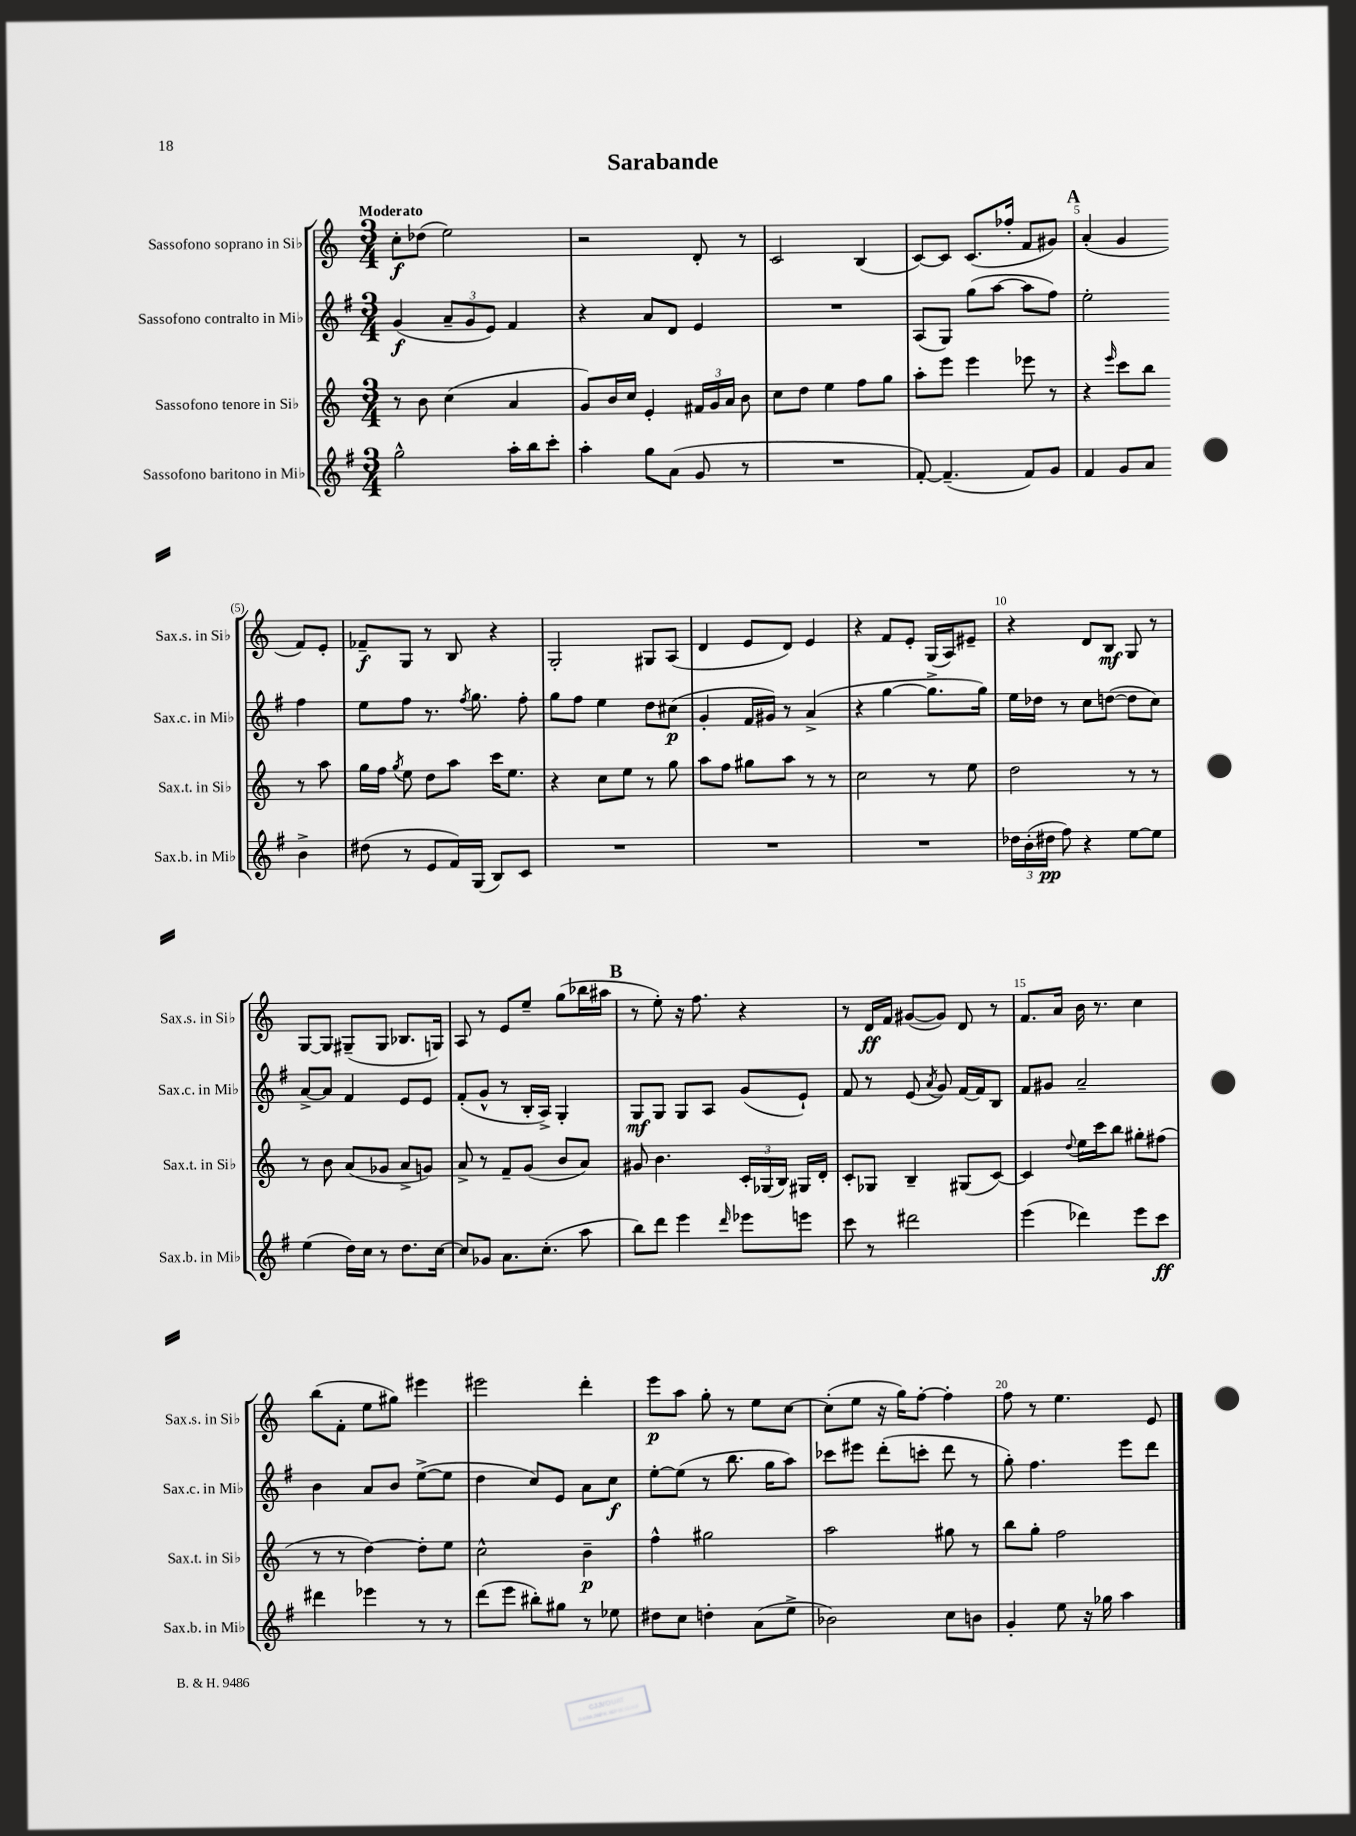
\header { title = "Sarabande" }
<<
\new StaffGroup <<
\new Staff = "s0" \with { instrumentName = "Sassofono soprano in Sib" shortInstrumentName = "Sax.s. in Sib" } {
    \clef treble \key c \major \numericTimeSignature \time 3/4 \tempo "Moderato"
    \autoBeamOff c''8[-.\f des''8]( e''2) |
    r2 d'8-. r8 |
    c'2 b4( |
    c'8[~) c'8] c'8.[( fes''16]-. f'8[ gis'8]) |
    \mark \markup { \bold "A" } a'4-.( g'4 f'8[) e'8]-. |
    fes'8[--\f g8] r8 b8 r4 |
    g2-. gis8[ a8]( |
    d'4 e'8[ d'8]) e'4 |
    r4 f'8[ e'8]-. g16[( a16) eis'8]-- |
    r4 d'8[ b8]\mf g8 r8 |
    g8[~ g8] gis8[--( gis8] bes8.[ g16]) |
    a8 r8 e'8[ e''8]-- g''8[( bes''16 ais''16] |
    \mark \markup { \bold "B" } r8 e''8-.) r16 f''8. r4 |
    r8 d'16[\ff f'16] gis'8[~( gis'8]) d'8 r8 |
    f'8.[ a'16] b'16 r8. c''4 |
    b''8[( f'8]-. e''8[ gis''8]) eis'''4 |
    eis'''2 d'''4-. |
    e'''8[\p a''8] g''8-. r8 e''8[ c''8]~ |
    c''8[-.( e''8] r16 g''16[) f''8]~-. f''4-. |
    f''8 r8 e''4. e'8 \bar "|." |
}
\new Staff = "s1" \with { instrumentName = "Sassofono contralto in Mib" shortInstrumentName = "Sax.c. in Mib" } {
    \clef treble \key g \major \numericTimeSignature \time 3/4
    \autoBeamOff g'4\f( \tuplet 3/2 { a'8[-- g'8 e'8]) } fis'4 |
    r4 a'8[ d'8] e'4 |
    R2. |
    a8[( g8]) g''8[( a''8]~ a''8[ fis''8]) |
    \mark \markup { \bold "A" } e''2-. fis''4 |
    e''8[ fis''8] r8. \acciaccatura { fis''8 } g''8. fis''8-. |
    g''8[ fis''8] e''4 d''8[ cis''8]\p( |
    g'4-. fis'16[ gis'16]) r8 a'4->( |
    r4 g''4~ g''8.[-> g''16]) |
    e''16[ des''16] r8 c''8[ d''8]~( d''8[ c''8]) |
    a'8[~-> a'8] fis'4 e'8[ e'8] |
    fis'8[-.( g'8]-^ r8 b16[-. a16]->) g4-. |
    \mark \markup { \bold "B" } g8[\mf g8] g8[ a8] g'8[( e'8]-!) |
    fis'8 r8 e'8( \acciaccatura { a'8 } g'8) fis'16[~ fis'16 b8] |
    fis'8[ gis'8] a'2-- |
    b'4 a'8[ b'8] e''8[~->( e''8] |
    d''4 c''8[) e'8] a'8[ c''8]\f |
    e''8[~-. e''8]( r8 b''8. g''16[ a''8]) |
    ces'''8[ eis'''8] d'''8[-.( c'''8]-. d'''8 r8 |
    g''8-.) fis''4. e'''8[ d'''8] \bar "|." |
}
\new Staff = "s2" \with { instrumentName = "Sassofono tenore in Sib" shortInstrumentName = "Sax.t. in Sib" } {
    \clef treble \key c \major \numericTimeSignature \time 3/4
    \autoBeamOff r8 b'8 c''4( a'4 |
    g'8[) b'16 c''16] e'4-. \tuplet 3/2 { fis'16[ g'16 a'16] } b'8 |
    c''8[ d''8] e''4 f''8[ g''8] |
    a''8[-. e'''8] e'''4 ees'''8 r8 |
    \mark \markup { \bold "A" } r4 \grace { e'''16 } c'''8[ b''8] r8 a''8 |
    g''16[ f''16] \acciaccatura { g''8 } e''8 d''8[ a''8] c'''16[ e''8.] |
    r4 c''8[ e''8] r8 g''8 |
    a''8[ f''8] gis''8[ a''8] r8 r8 |
    c''2 r8 e''8 |
    d''2 r8 r8 |
    r8 b'8 a'8[( ges'8] a'8[-> g'8]) |
    a'8-> r8 f'8[-- g'8]( b'8[ a'8]) |
    \mark \markup { \bold "B" } gis'8 b'4. \tuplet 3/2 { c'16[-. ges16( b16]) } gis16[ d'16]-. |
    c'8[-. ges8] b4-- gis8[( c'8]~) |
    c'4 \appoggiatura { d''8 } e''16[ c'''16 b''8] gis''8[-. fis''8]( |
    r8 r8 d''4~) d''8[-. e''8] |
    c''2-^ b'4--\p |
    f''4-^ gis''2 |
    a''2 gis''8 r8 |
    b''8[ g''8]-. f''2 \bar "|." |
}
\new Staff = "s3" \with { instrumentName = "Sassofono baritono in Mib" shortInstrumentName = "Sax.b. in Mib" } {
    \clef treble \key g \major \numericTimeSignature \time 3/4
    \autoBeamOff g''2-^ a''16[-. b''16 c'''8]-. |
    a''4-. g''8[ a'8]( g'8 r8 |
    R2. |
    fis'8~-.) fis'4.--( fis'8[) g'8] |
    \mark \markup { \bold "A" } fis'4 g'8[ a'8] b'4-> |
    dis''8( r8 e'8[ fis'16) g16]( b8[) c'8] |
    R2. |
    R2. |
    R2. |
    \tuplet 3/2 { des''16[ b'16-.( dis''16]\pp } fis''8) r4 e''8[~ e''8] |
    e''4( d''16[) c''16] r8 d''8.[ c''16]~ |
    c''8[ ges'8] a'8.[ c''8.]-.( a''8 |
    \mark \markup { \bold "B" } b''8[) d'''8] e'''4 \grace { d'''16 } ees'''8[ e'''8] |
    c'''8 r8 dis'''2 |
    e'''4( des'''4) e'''8[ c'''8]\ff |
    dis'''4 ees'''4 r8 r8 |
    d'''8[( e'''8] bis''8[-.) gis''8] r8 ees''8 |
    dis''8[ c''8] d''4-. a'8[( e''8]-> |
    bes'2) c''8[ b'8] |
    g'4-. e''8 r16 ges''16 a''4 \bar "|." |
}
>>
>>
\layout { \context { \Score \override BarNumber.break-visibility = ##(#f #t #t) barNumberVisibility = #(every-nth-bar-number-visible 5) } }
